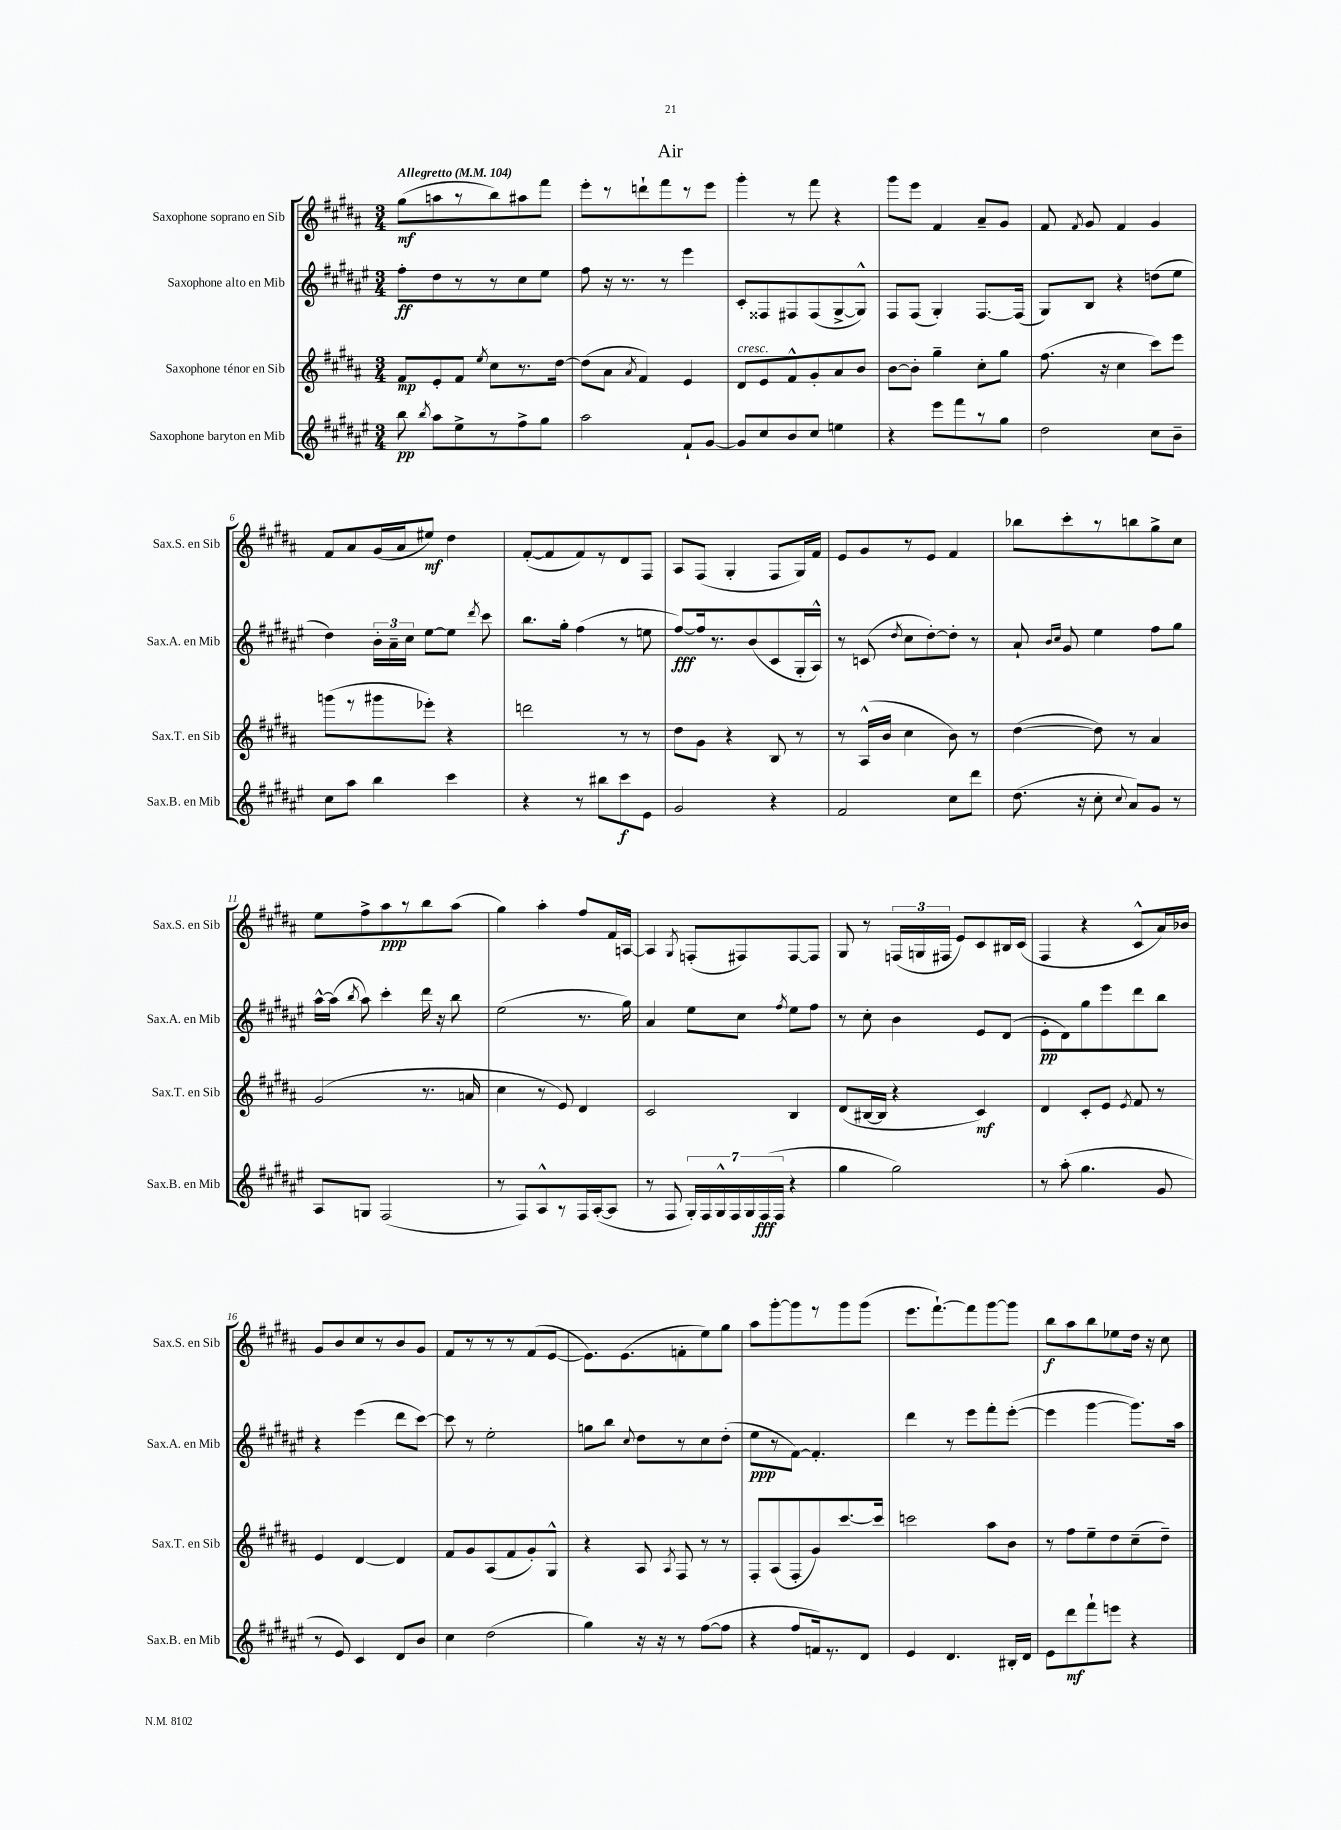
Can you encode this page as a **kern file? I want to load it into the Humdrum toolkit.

**kern	**kern	**kern	**kern
*staff4	*staff3	*staff2	*staff1
*clefG2	*clefG2	*clefG2	*clefG2
*k[f#c#g#d#a#e#]	*k[f#c#g#d#a#]	*k[f#c#g#d#a#e#]	*k[f#c#g#d#a#]
*M3/4	*M3/4	*M3/4	*M3/4
*MM104	*MM104	*MM104	*MM104
8bb\	8f#/L	8ff#'\L	(8gg#\L
8qbb/	.	.	.
8aa#\L	8e'/	8dd#\	8aa\
8ee#^\	8f#/J	8r	8r
.	8qee/	.	.
8r	8cc#\L	8r	8bb\)
8ff#^\	8.r	8cc#\	8aa#\
8gg#\J	.	8ee#\J	8fff#\J
.	[16dd#\Jk	.	.
=	=	=	=
2aa#\	(8dd#\]L	8ff#\	8eee'\L
.	8a#\J	16r	8r
.	.	8.r	.
.	8qa#/	.	.
.	4f#/)	.	8ddd`\
.	.	8r	8fff#\
8f#`/L	4e/	4eee#\	8r
[8g#/J	.	.	8eee\J
=	=	=	=
8g#/]L	8d#/L	8c#'/L	4ggg#'\
8cc#/	8e/	8F##/	.
8b/	8f#^^/	8F#/	8r
8cc#/J	8g#'/	(8F#/	8fff#\
4ee\	8a#/	[8G#^/	4r
.	8b/J	8G#^^/]J)	.
=	=	=	=
4r	[8b\L	8F#/L	8ggg#\L
.	8b'\]J	(8F#/J	8eee\J
8eee#\L	4gg#~\	4G#'/)	4f#/
8fff#\	.	.	.
8r	8cc#'\L	[8.F#/L	8a#~/L
8gg#\J	8gg#\J	.	8g#/J
.	.	(16F#/]Jk	.
=	=	=	=
2dd#\	(8.ff#\	8G#/L)	8f#/
.	.	.	8qf#/
.	.	8B/J	8g#/
.	16r	.	.
.	4cc#\	4r	4f#/
8cc#\L	8ccc#\L)	(8dd\L	4g#/
8b~\J	8eee\J	8ee#\J	.
=	=	=	=
8cc#\L	(8ggg\L	4dd#\)	8f#/L
8aa#\J	8r	.	8a#/
4bb\	8ggg#\	24b'\LL	(16g#/L
.	.	24a#~\	.
.	.	.	16a#/J
.	.	24cc#\JJ	.
.	8eee-'\J)	[8ee#\L	8ee#/J)
4ccc#\	4r	8ee#\]J	4dd#\
.	.	8qddd#/	.
.	.	8ccc#\	.
=	=	=	=
4r	2ddd\	8.bb\L	([8f#'/L
.	.	.	8f#/]
.	.	16gg#'\Jk	.
8r	.	(4ff#\	8f#/)
8bb#\L	.	.	8r
8ccc#\	8r	8r	8d#/
8e#\J	8r	8ee\	8F#/J
=	=	=	=
2g#/	8dd#\L	[8ff#/L)	8A#/L
.	8g#\J	16ff#/]k	(8F#/J
.	.	8.r	.
.	4r	.	4G#'/
.	.	(8b/	.
4r	8B/	8c#/	8F#/L
.	8r	16G#'/L	16G#/L)
.	.	16A#^^/JJ)	16f#/JJ
=	=	=	=
2f#/	8r	8r	8e/L
.	(16A#^^/LL	(8c/	8g#/
.	16b/JJ	.	.
.	.	8qdd#/	.
.	4cc#\	8cc#\L	8r
.	.	[8dd#'\)	8e/J
8cc#\L	8b\)	8dd#'\]J	4f#/
8ddd#\J	8r	8r	.
=	=	=	=
(8.dd#\	([4dd#\	8a#`/	8bb-\L
.	.	16qqb/LL	.
.	.	16qqcc#/JJ	.
.	.	8g#/	8ccc#'\
16r	.	.	.
8cc#'\	8dd#\])	4ee#\	8r
8qqcc#/	.	.	.
8a#/L)	8r	.	8bb\
8g#/J	4a#/	8ff#\L	8gg#^\
8r	.	8gg#\J	8cc#\J
=	=	=	=
8A#/L	(2g#/	[16aa#^^\LL	8ee\L
.	.	(16aa#\]JJ	.
.	.	8qbb/	.
8G/J	.	8aa#\)	8ff#^\
(2F#/	.	4ccc#'\	8aa#\
.	.	.	8r
.	8.r	16ddd#\	8bb\
.	.	16r	.
.	.	8bb\	(8aa#\J
.	16a/	.	.
=	=	=	=
8r	4cc#\	(2ee#\	4gg#\)
8F#/L)	.	.	.
8A#^^/	8r	.	4aa#'\
8r	8e/)	.	.
16F#/L	4d#/	8.r	8ff#/L
([16A#'/J	.	.	.
8A#/]J	.	.	16f#/L
.	.	16gg#\)	[16A/JJ
=	=	=	=
8r	2c#/	4a#/	4A/]
8F#/	.	.	.
.	.	.	8qG#/
28G#'/LL)	.	8ee#\L	(8F'/L
28F#/	.	.	.
28G#^^/	.	.	.
28F#/	.	.	.
.	.	8cc#\J	8F#/)
28G#/	.	.	.
(28F#/	.	.	.
28F#/JJ	.	.	.
.	.	8qff#/	.
4r	4B/	8ee#\L	[8F#/
.	.	8ff#\J	8F#/]J
=	=	=	=
4gg#\	(8d#/L	8r	8G#/
.	[16B#/L	8cc#'\	8r
.	16B#/]JJ	.	.
2gg#\)	4r	4b\	(24F/LL
.	.	.	24G/
.	.	.	24F#/JJ
.	.	.	8e/L)
.	4c#/)	8e#/L	8c#/
.	.	(8d#/J	16B#/L
.	.	.	(16c#/JJ
=	=	=	=
8r	4d#/	8e#'\L	4F#/
(8aa#'\	.	8d#\)	.
4.gg#\	8c#'/L	8gg#\	4r
.	8e/J	8eee#\	.
.	8qe/	.	.
.	8f#/	8ddd#\	8c#^^/L
8g#/	8r	8bb\J	16a#/L)
.	.	.	16b-/JJ
=	=	=	=
8r	4e/	4r	8g#/L
8e#/)	.	.	8b/
4c#/	[4d#/	(4eee#\	8cc#/
.	.	.	8r
8d#/L	4d#/]	8ddd#\L	8b/
8b/J	.	[8ccc#\J)	8g#/J
=	=	=	=
4cc#\	8f#/L	8ccc#\]	8f#/L
.	8g#/	8r	8r
(2dd#\	(8A#/	2ee#'\	8r
.	8f#/	.	8r
.	8g#'/)	.	(8f#/
.	8G#^^/J	.	[8e/J
=	=	=	=
4gg#\)	4r	8gg\L	8.e\]L)
.	.	8bb\J	.
.	.	.	(8.e\
.	.	8qqcc#/	.
16r	8A#/	8dd#\L	.
16r	.	.	.
.	8qA#/	.	.
8r	8F#/	8r	8f'\
([8ff#\L	8r	8cc#\	8ee\)
8ff#\]J	8r	(8dd#'\J	8gg#\J
=	=	=	=
4r	8F#'/L	8ee#\L	8aa#\L
.	(8A#/	8r	[8ggg#'\
8ff#/L	8F#'/	[8f#\J)	8ggg#\]
16f/k)	8g#/)	4.f#'/]	8r
8.r	.	.	.
.	[8.ccc#/	.	8ggg#\
8d#/J	.	.	(8ggg#\J
.	16ccc#/]Jk	.	.
=	=	=	=
4e#/	2ccc\	4ddd#\	8.eee\L
.	.	.	[8.fff#`\)
4.d#/	.	8r	.
.	.	8eee#\L	8fff#\]
.	8aa#\L	8fff#'\	[8ggg#\
16B#'/LL	8b\J	([8eee#'\J	8ggg#\]J
16d#/JJ	.	.	.
=	=	=	=
8e#\L	8r	4eee#\]	8bb\L
8ddd#\	8ff#\L	.	8aa#\
8fff#`\	8ee~\	[4ggg#\	8bb\
8eee\J	8dd#\	.	8ee-\
4r	(8cc#~\	8.ggg#\]L)	16dd#\Jk
.	.	.	16r
.	8dd#~\J)	.	8cc#\
.	.	16aa#\Jk	.
==	==	==	==
*-	*-	*-	*-
